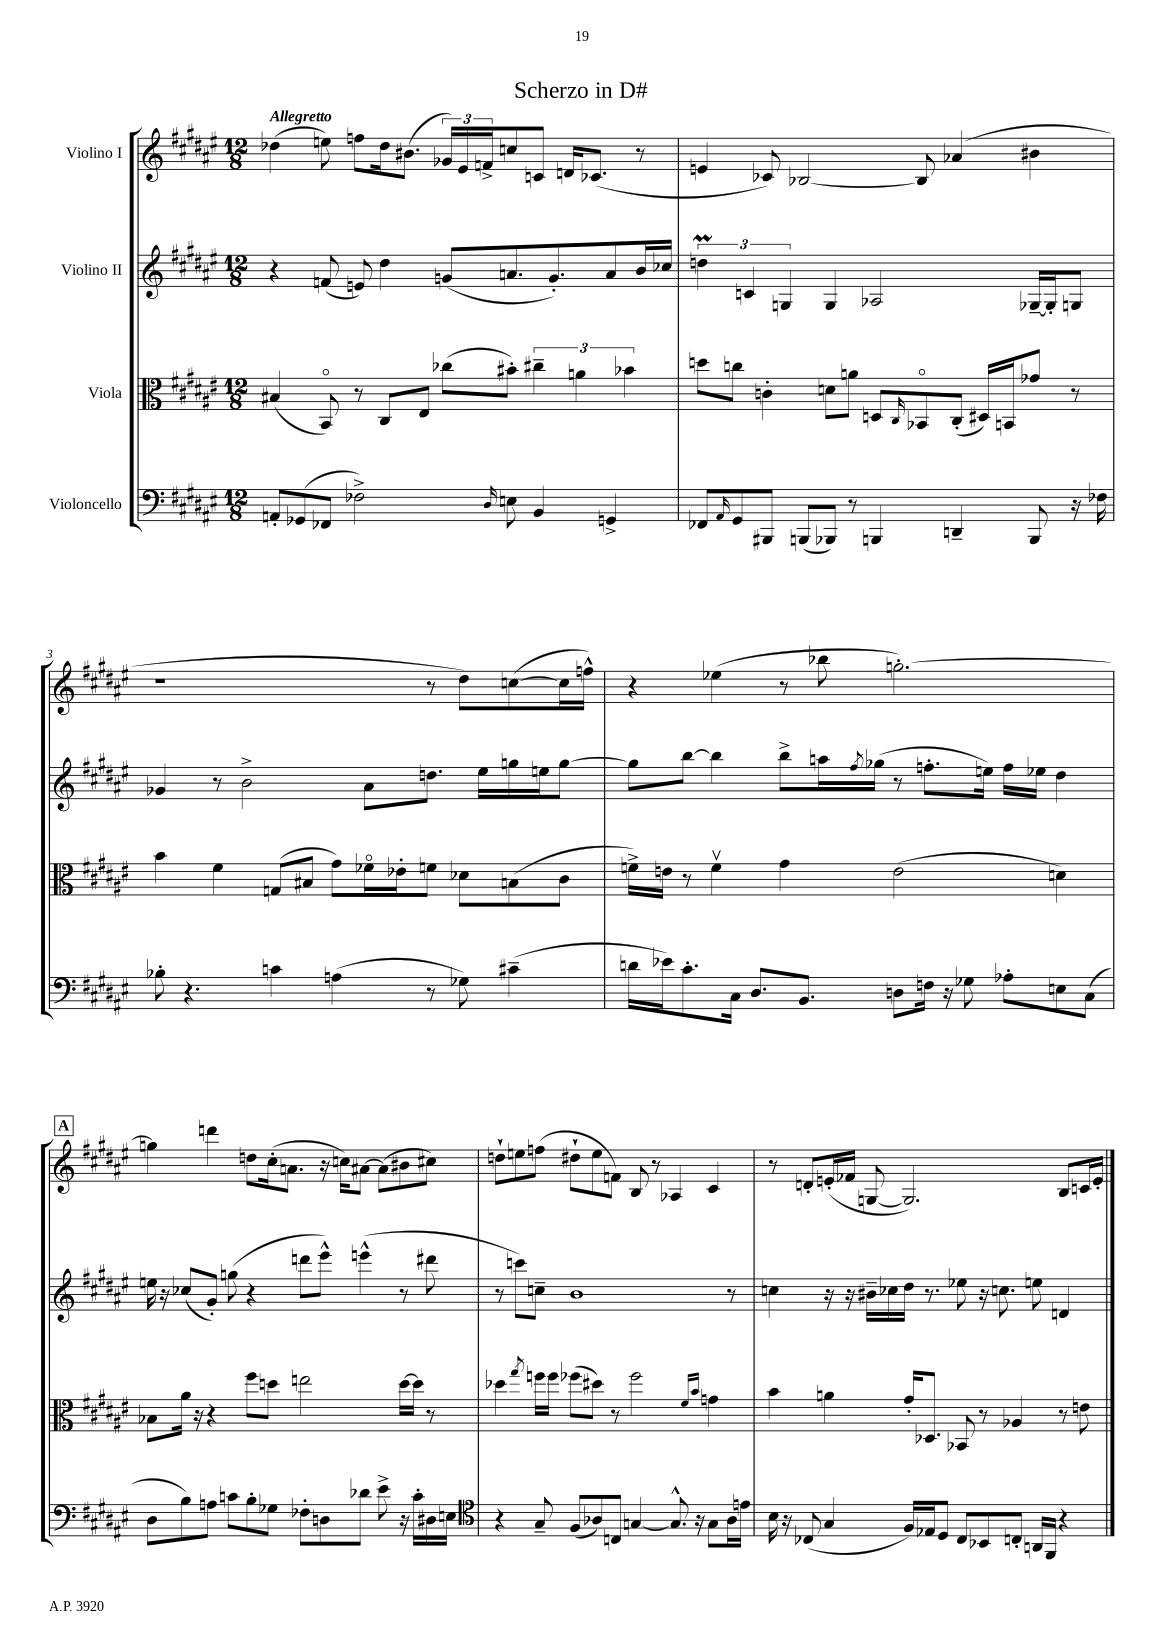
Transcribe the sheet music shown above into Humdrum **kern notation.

**kern	**kern	**kern	**kern
*staff4	*staff3	*staff2	*staff1
*clefF4	*clefC3	*clefG2	*clefG2
*k[f#c#g#d#a#e#]	*k[f#c#g#d#a#e#]	*k[f#c#g#d#a#e#]	*k[f#c#g#d#a#e#]
*M12/8	*M12/8	*M12/8	*M12/8
8AA'/L	(4B#/	4r	(4dd-\
(8GG-/	.	.	.
8FF-/J	8BBo/)	(8f/	8ee\)
2F-^\)	8r	8e/)	8ff\L
.	8C#/L	4dd#\	16dd-\k
.	.	.	(8.b#\J
.	8E#/J	.	.
.	(8cc-\L	(8g/L	24g-/LL)
.	.	.	24e#/
.	.	.	24f^/J
16qqD#/	.	.	.
8E\	8b#'\J)	8.a/	8cc/
4BB/	6cc#~\	.	8c/J
.	.	8.g'/)	.
.	.	.	16d/LK
.	6a\	.	.
.	.	.	(8.c-/J
4GG^/	.	8a/	.
.	6b-\	.	.
.	.	16b/L	8r
.	.	16cc-/JJ	.
=	=	=	=
8FF-/L	8dd\L	6dd\	4e/
16qqAA#/	.	.	.
8GG#/	8cc\J	.	.
.	.	6c/	.
8BBB#/J	4c'\	.	8c-/)
.	.	6G/	.
(8BBB/L	.	.	[2B-/
8BBB-/J)	8d\L	4G/	.
8r	8a\J	.	.
4BBB/	8D/L	2A-/	.
.	16qqC#/	.	.
.	8BB-o/	.	8B-/]
4DD~/	(8C#'/J	.	(4a-/
.	16D#/LL)	.	.
.	16BB/J	.	.
8BBB/	8g-/J	[16G-~/LL	4b#\
.	.	16G-'/]J	.
16r	8r	8G/J	.
16F-\	.	.	.
=	=	=	=
8B-'\	4b\	4g-/	1r
4.r	.	.	.
.	4f#\	8r	.
.	.	2b^\	.
4c\	(8G/L	.	.
.	8B#/J	.	.
(4A\	8g#\L)	.	.
.	16f-o\L	8a#\L	.
.	16e-'\J	.	.
8r	8f\J	8.dd\J	8r
8G-\)	8d-\L	.	8dd#\L)
.	.	16ee#\LL	.
(4c#~\	(8B\	16gg\	([8cc\
.	.	16ee\J	.
.	8c#\J	[8gg\J	16cc\]L
.	.	.	16ff^^\JJ)
=	=	=	=
16d\LL	16f^\LL)	8gg\]L	4r
16e-\J)	16e\JJ	.	.
8.c#'\	8r	[8bb\J	.
.	4fv\	4bb\]	(4ee-\
16C#\Jk	.	.	.
8.D#/L	.	.	.
.	4g#\	8bb^\L	8r
8.BB/J	.	.	.
.	.	16aa\L	8bb-\
.	.	8qff#/	.
.	.	(16gg-\JJ	.
8D\L	(2e\	8r	[2.gg'\)
16F\Jk	.	8.ff'\L	.
16r	.	.	.
8G-\	.	.	.
.	.	16ee\Jk)	.
8A-'\L	.	16ff\LL	.
.	.	16ee-\JJ	.
8E\	4d\)	4dd#\	.
(8C#\J	.	.	.
=	=	=	=
8D#\L	8B-\L	16ee\	4gg\]
.	.	16r	.
8B\)	16a#\Jk	(8cc-/L	.
.	16r	.	.
8A\J	4r	8g#'/J)	4ddd\
8c\L	.	(8gg\	.
8B'\	8ff#\L	4r	8dd\L
8G-\J	8dd\J	.	(16cc#'\k
.	.	.	8.a\J
8F-'\L	2ee\	8ddd\L	.
8D\	.	8eee#^^\J)	16r
.	.	.	16cc\LK)
8d-\J	.	(4eee^^\	[8a#\J
8e#^\	.	.	(8a#\]L
16r	[16dd\LL	8r	8b#\
16c'\LL	16dd\]JJ	.	.
16D#\	8r	8ddd#\	8cc#\J)
16E\JJ	.	.	.
=	=	=	=
*clefC4	*	*	*
4r	4dd-\	8r	8dd`\L
.	.	8ccc\L)	8ee\
.	8qgg#/	.	.
8G#~/	16ff\LL	8cc~\J	(8ff\J
.	16ff\JJ	.	.
(8F#/L	(8ff-\L	1b	8dd#`\L
8A-/)	8dd#\J)	.	8ee\
8C/J	8r	.	8f\J)
[4G/	2ff-\	.	8B/
.	.	.	8r
8.G^^/]	.	.	4A-/
16r	.	.	.
.	16qqf#/LL	.	.
.	16qqb/JJ	.	.
8G\L	4g\	.	4c#/
16A-\L	.	8r	.
16e\JJ	.	.	.
=	=	=	=
16B\	4b\	4cc\	8r
16r	.	.	.
(8C-/	.	.	8d'/L
4G#/	4a\	16r	(16e'/L
.	.	16r	16f-/JJ
.	.	16b#~\LL	[8G/
.	.	16cc-\	.
16F#/LL)	16g#'/LK	16dd#\JJ	2.G/])
16E-/J	8.D-/J	8.r	.
8D#/J	.	.	.
8C-/L	8BB-/	8ee-\	.
8BB-/	8r	16r	.
.	.	8.cc\	.
8C'/J	4A-/	.	.
16AA/LL	.	8ee\	.
16FF#/JJ	.	.	.
4r	8r	4d/	8B/L
.	8e\	.	16c/L
.	.	.	16e'/JJ
==	==	==	==
*-	*-	*-	*-
